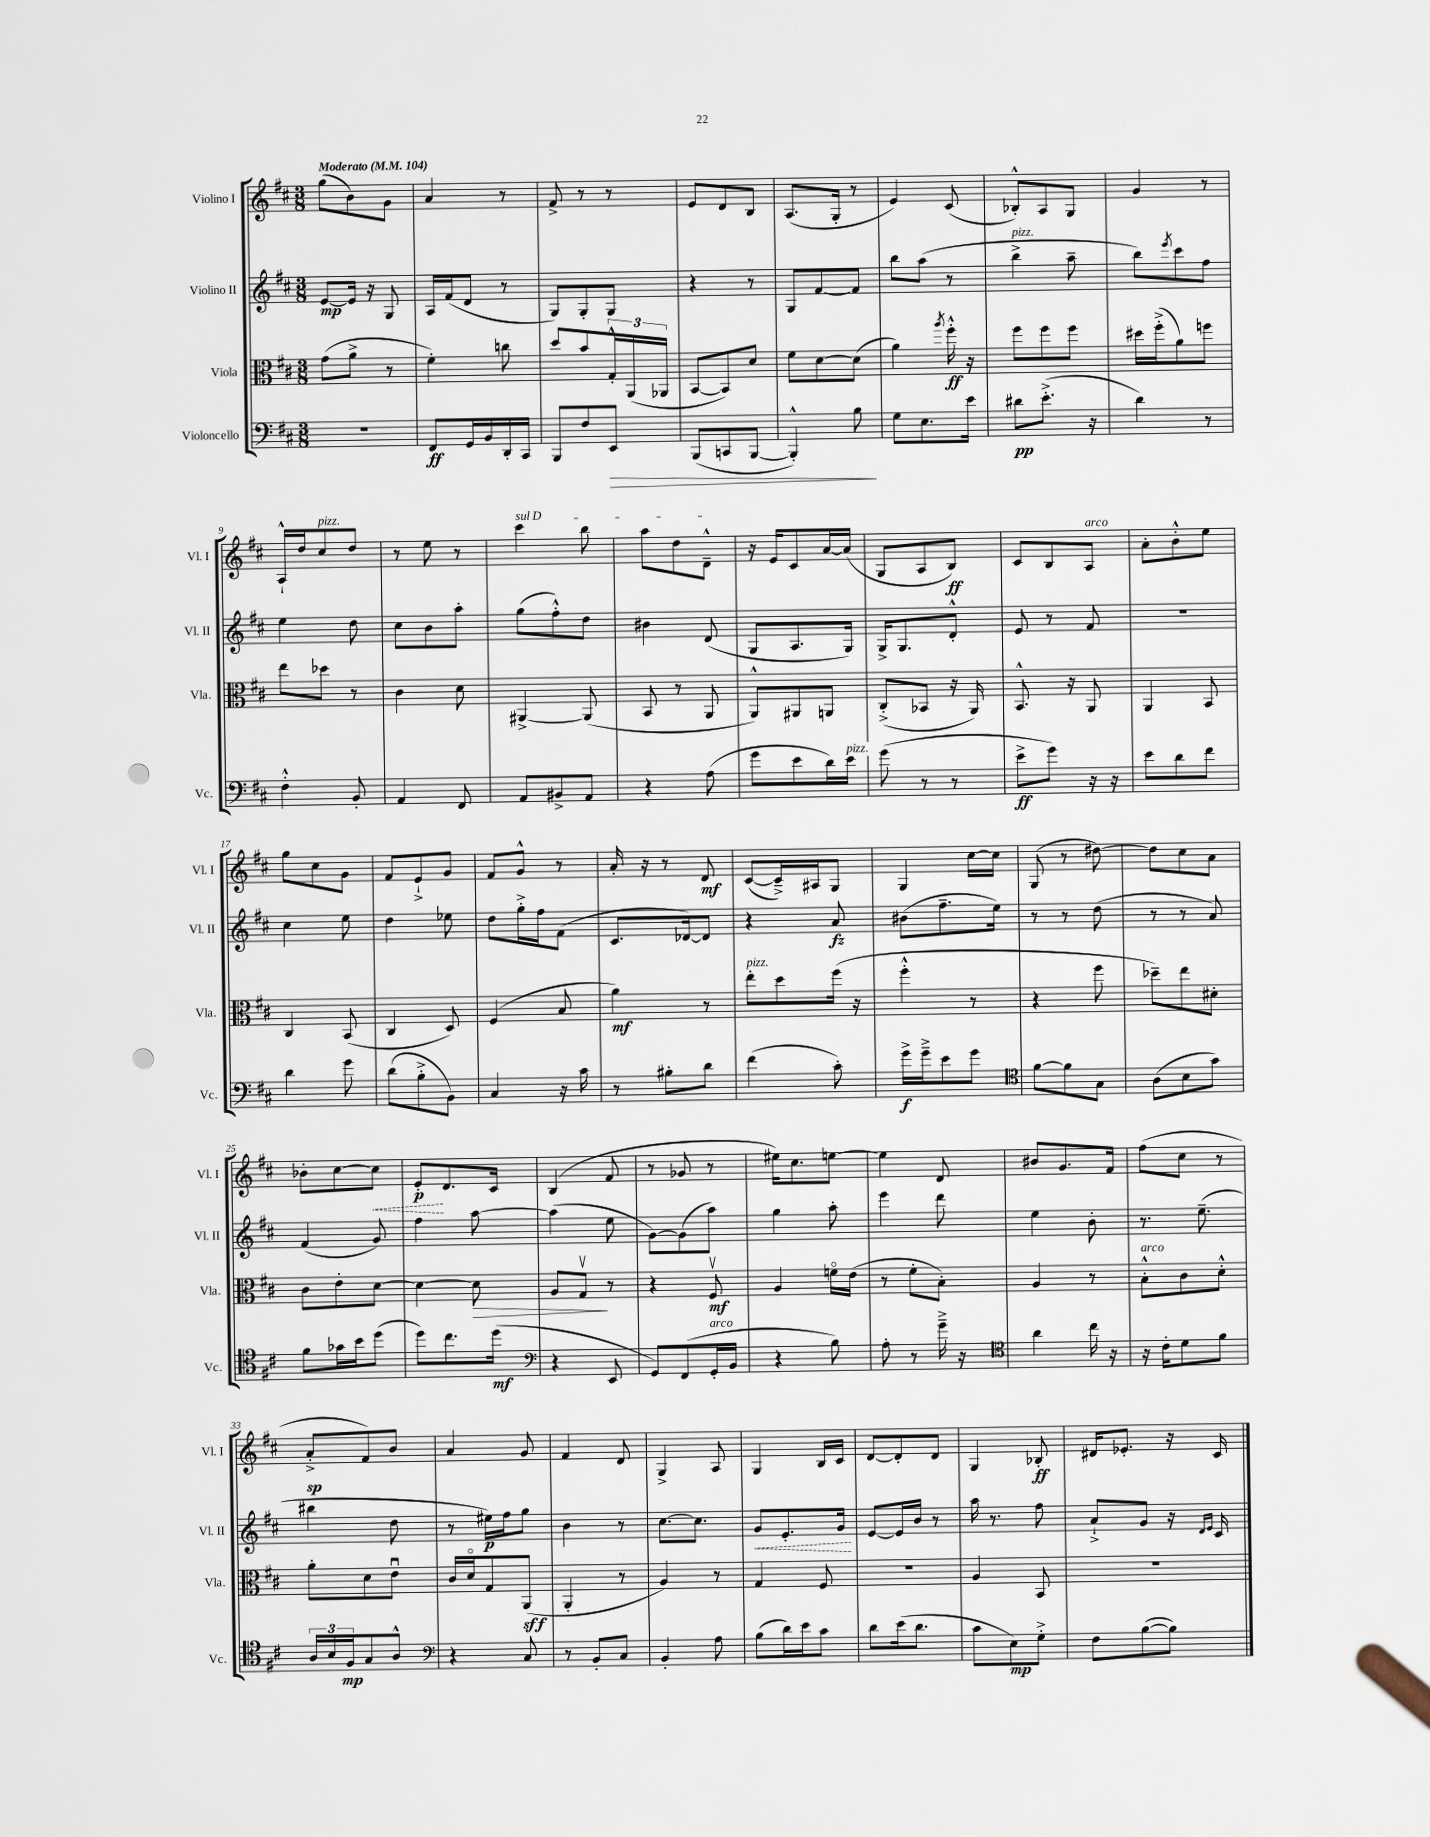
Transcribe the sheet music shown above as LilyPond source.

<<
\new StaffGroup <<
\new Staff = "s0" \with { instrumentName = "Violino I" shortInstrumentName = "Vl. I" } {
    \clef treble \key d \major \numericTimeSignature \time 3/8 \tempo "Moderato" 4 = 104
    g''8( b'8) g'8 |
    a'4 r8 |
    fis'8-> r8 r8 |
    e'8 d'8 b8 |
    a8.( g16-. r8 |
    e'4) cis'8( |
    bes8-.-^) a8 g8 |
    g'4 r8 |
    a16-!-^ d''16 cis''8^\markup { \italic "pizz." } d''8 |
    r8 e''8 r8 |
    \once \override TextSpanner.bound-details.left.text = \markup { \italic "sul D" } cis'''4\startTextSpan b''8 |
    a''8 d''8 d'8---^\stopTextSpan |
    r16 e'16 cis'8 a'16~ a'16( |
    g8 a8 b8\ff) |
    cis'8 b8 a8^\markup { \italic "arco" } |
    a'8-. b'8-.-^ e''8 |
    g''8 cis''8 g'8 |
    fis'8 e'8-!-> g'8 |
    fis'8 g'8-^ r8 |
    a'16-. r16 r8 d'8\mf |
    cis'8~( cis'16--->) ais16 g8 |
    g4 cis''16~ cis''16 |
    g8( r8 dis''8~) |
    dis''8 cis''8 a'8 |
    bes'8-. cis''8~ \once \override Hairpin.style = #'dashed-line cis''8\< |
    e'8-.\p\! d'8. cis'16 |
    b4( fis'8 |
    r8 ges'8 r8 |
    eis''16) cis''8. e''8~ |
    e''4 d'8 |
    bis'8 g'8. fis'16 |
    fis''8( cis''8 r8 |
    a'8-.->\sp fis'8) b'8 |
    a'4 g'8 |
    fis'4 d'8 |
    g4-> a8 |
    g4 b16 cis'16 |
    d'8~ d'8-. d'8 |
    g4 bes8-.\ff |
    dis'16 ees'8.-. r16 cis'16 \bar "|." |
}
\new Staff = "s1" \with { instrumentName = "Violino II" shortInstrumentName = "Vl. II" } {
    \clef treble \key d \major \numericTimeSignature \time 3/8
    e'8~\mp e'16 r16 g8 |
    a16 fis'16( d'8 r8 |
    g8) g8-. g8 |
    r4 r8 |
    g8 fis'8~ fis'8 |
    b''8 a''8( r8 |
    b''4->^\markup { \italic "pizz." } a''8-- |
    b''8) \acciaccatura { e'''8 } cis'''8 fis''8 |
    e''4 d''8 |
    cis''8 b'8 a''8-. |
    g''8( fis''8-.-^) d''8 |
    bis'4 d'8( |
    g8 a8. g16) |
    g16-> g8. d'8-.-^ |
    e'8 r8 fis'8 |
    R4. |
    cis''4 e''8 |
    d''4 ees''8 |
    d''8 g''16-.-> fis''16 fis'8( |
    cis'8. des'16~) des'8 |
    r4 a'8\fz |
    bis'8( fis''8.-- e''16) |
    r8 r8 d''8( |
    r8 r8 a'8) |
    fis'4( g'8) |
    fis''4 a''8~ |
    a''4( e''8 |
    g'8~) g'8( a''8) |
    g''4 a''8-. |
    e'''4 d'''8 |
    e''4 b'8-. |
    r8. e''8.--( |
    bis''4 d''8 |
    r8 eis''16\p) fis''16 g''8 |
    b'4 r8 |
    cis''8.~ cis''8. |
    \once \override Hairpin.style = #'dashed-line g'8\< e'8.-. g'16\! |
    e'8~ e'16 b'16 r8 |
    a''16 r8. fis''8 |
    a'8-!-> g'8 r16 \grace { d'16 e'16 } cis'16 \bar "|." |
}
\new Staff = "s2" \with { instrumentName = "Viola" shortInstrumentName = "Vla." } {
    \clef alto \key d \major \numericTimeSignature \time 3/8
    g'8( a'8-> r8 |
    fis'4-.) c''8 |
    d''8 b'8 \tuplet 3/2 { g16-.-^ a,16( aes,16 } |
    b,8~ b,8) d'8 |
    fis'8 d'8~ d'8( |
    a'4) \acciaccatura { a''8 } fis''16-.-^\ff r16 |
    fis''8 fis''8 fis''8 |
    dis''16 fis''16-.->( a'8) f''8 |
    e''8 des''8 r8 |
    cis'4 d'8 |
    ais,4~-> ais,8( |
    b,8 r8 a,8 |
    a,8-^) ais,8 a,8 |
    cis8-.->( bes,8 r16 a,16) |
    b,8.-^ r16 a,8 |
    a,4 b,8 |
    cis4 b,8( |
    cis4 d8) |
    fis4( b8 |
    a'4\mf) r8 |
    e''8-.^\markup { \italic "pizz." } d''8 fis''16( r16 |
    fis''4-.-^ r8 |
    r4 fis''8 |
    des''8--) e''8 dis'8-. |
    cis'8 e'8-. d'8~ |
    d'4~ d'8\> |
    a8 g8\upbow\! r8 |
    r4 fis8\upbow\mf |
    a4 f'16\flageolet e'16( |
    r8 fis'8-. b8-.) |
    a4 r8 |
    b8-.-^^\markup { \italic "arco" } cis'8 d'8-.-^ |
    a'8-. d'8 e'8\downbow |
    cis'16 d'16\flageolet g8 a,8\sff( |
    a,4-. r8 |
    a4) r8 |
    g4 fis8 |
    R4. |
    a4 b,8 |
    R4. \bar "|." |
}
\new Staff = "s3" \with { instrumentName = "Violoncello" shortInstrumentName = "Vc." } {
    \clef bass \key d \major \numericTimeSignature \time 3/8
    r4. |
    fis,8\ff g,16 b,16 d,16-. cis,16 |
    b,,8 fis8 e,8\> |
    b,,8( c,8 b,,8~ |
    b,,4-.-^) b8\! |
    g8 e8. e'16 |
    dis'8\pp e'8.-.->( r16 |
    d'4) r8 |
    fis4-.-^ b,8-. |
    a,4 fis,8 |
    a,8 bis,8-> a,8 |
    r4 a8( |
    g'8 e'8 d'16) e'16^\markup { \italic "pizz." } |
    g'8( r8 r8 |
    e'8->\ff g'8) r16 r16 |
    e'8 d'8 fis'8 |
    d'4 g'8 |
    d'8( b8-.-> b,8) |
    cis4 r16 cis'16 |
    r8 bis8-. d'8 |
    fis'4( cis'8-.) |
    g'16->\f g'16---> e'8 g'8 |
    \clef tenor fis'8~ fis'8 g8 |
    a8( b8 g'8) |
    fis'8 ges'16 b'16 d''8( |
    d''8) cis''8. d''16\mf( |
    \clef bass r4 e,8 |
    g,8) fis,8( g,16-.^\markup { \italic "arco" } b,16 |
    r4 b8) |
    a8-. r8 g'16---> r16 |
    \clef tenor a'4 cis''16 r16 |
    r16 cis'16-. d'8 fis'8 |
    \tuplet 3/2 { a16 b16 fis16\mp } g8 a8-^ |
    \clef bass r4 cis8 |
    r8 b,8-. cis8 |
    b,4-. a8 |
    b8( d'16) e'16 cis'8 |
    d'8 e'16( d'8. |
    cis'8 e8\mp) g8-.-> |
    fis8 b8~( b8) \bar "|." |
}
>>
>>
